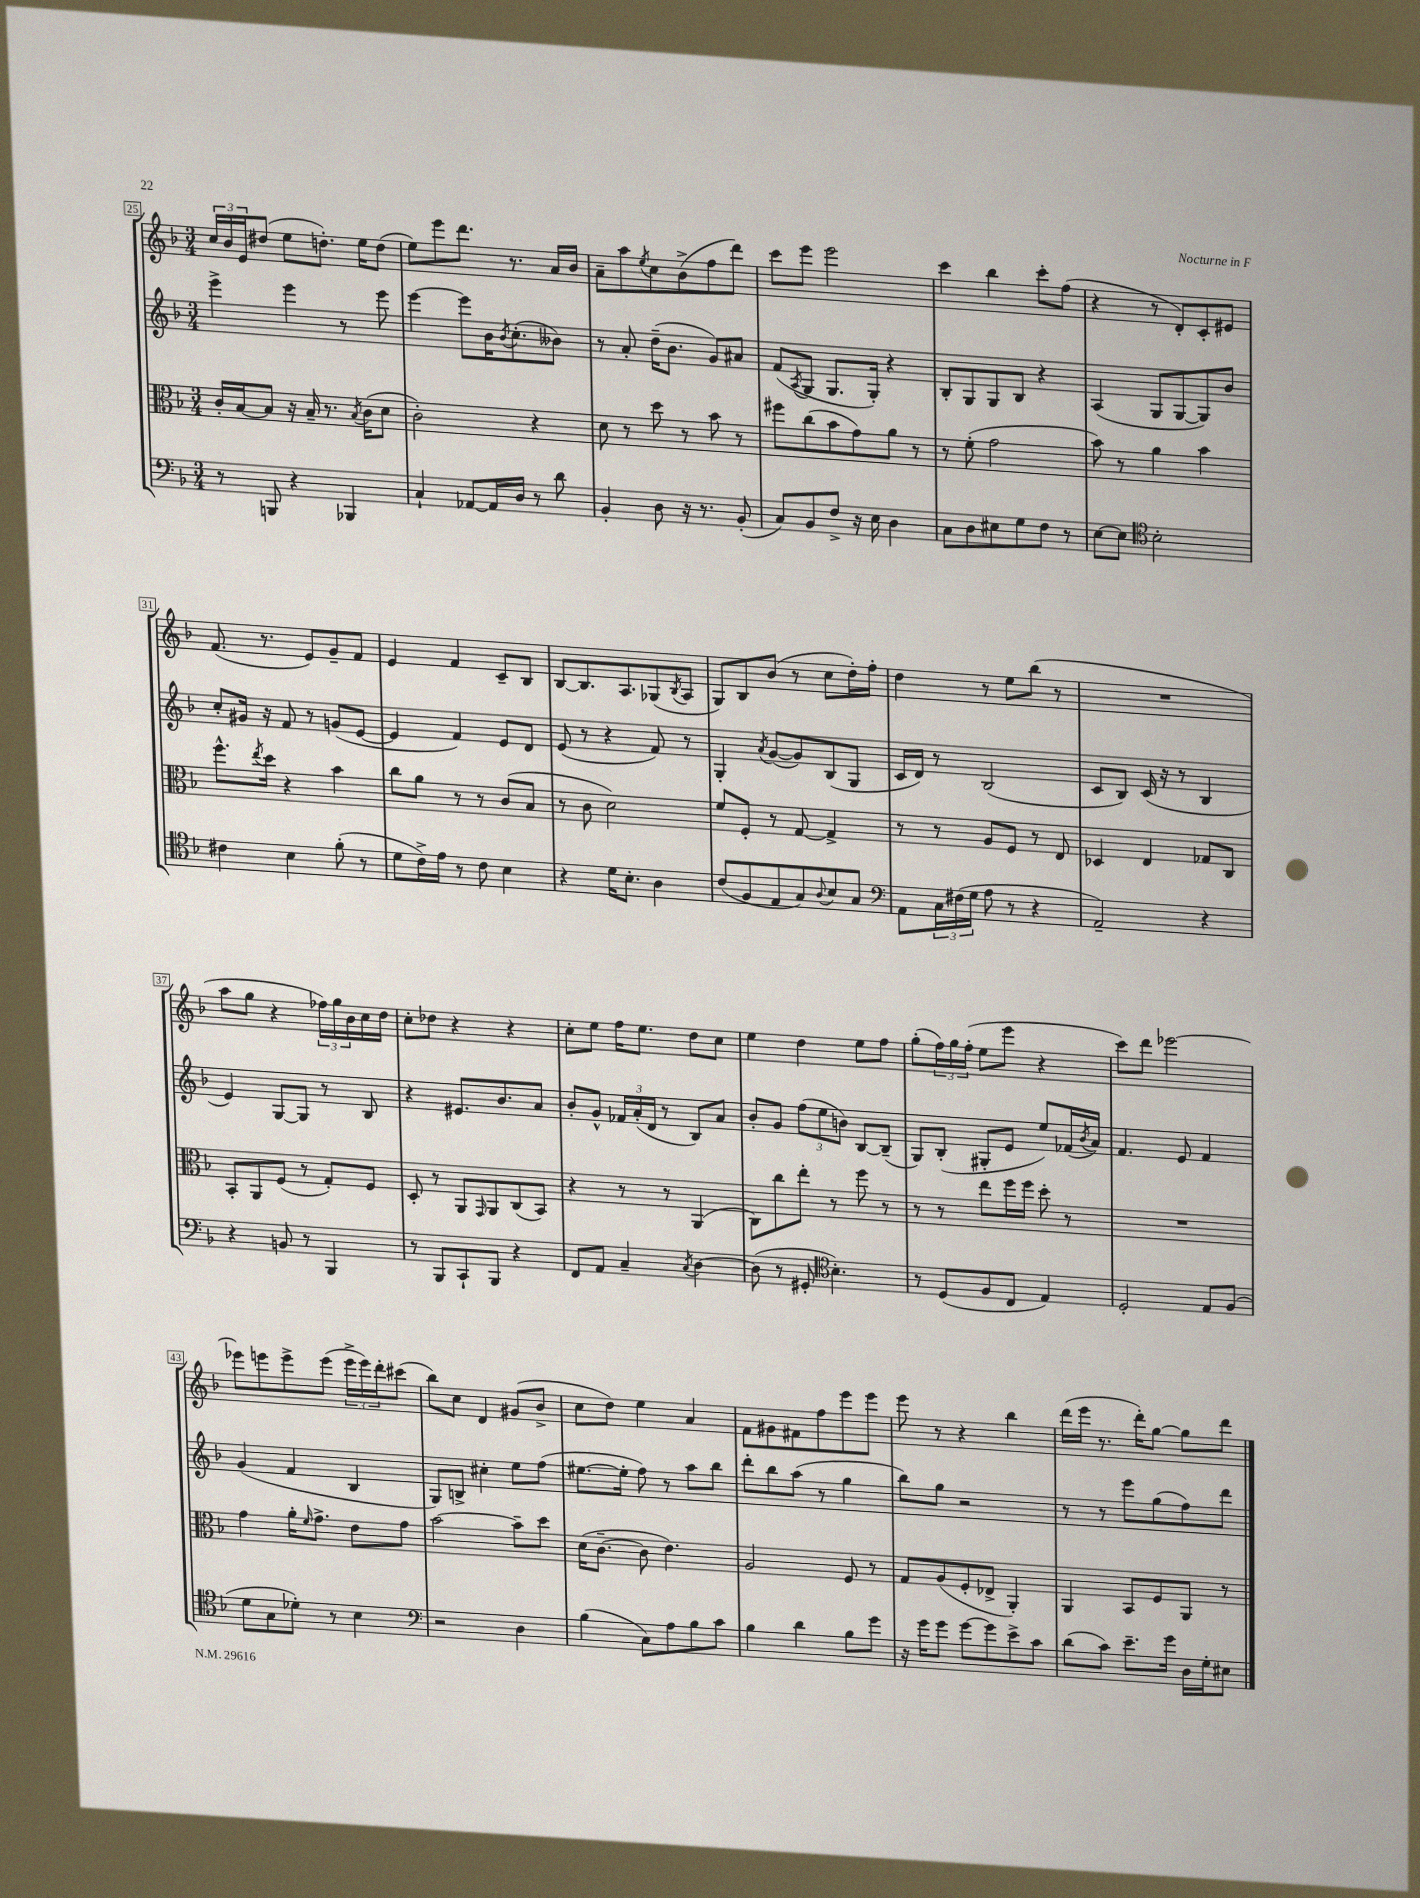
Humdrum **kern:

**kern	**kern	**kern	**kern
*staff4	*staff3	*staff2	*staff1
*clefF4	*clefC3	*clefG2	*clefG2
*k[b-]	*k[b-]	*k[b-]	*k[b-]
*M3/4	*M3/4	*M3/4	*M3/4
8r	16c'	4eee^	24cc
.	.	.	24b-
.	[16B-	.	.
.	.	.	24e
8BBB	8B-]	.	(8dd#
4r	16r	4eee	8ee
.	16B-~	.	.
.	8.r	.	8.dd')
4BBB-	.	8r	.
.	8qB-	.	.
.	(16c	.	16ee
.	8d	8eee	(8dd
=	=	=	=
4C`	2c')	[4eee	8ee)
.	.	.	8eee
[8AA-	.	8eee]	8.ddd
16AA-]	.	16b-	.
.	.	8qb-	.
16D	.	(8.cc'	8.r
8r	4r	.	.
8d	.	8b--)	16a
.	.	.	16b-
=	=	=	=
4BB-'	8d	8r	8a~
.	8r	8a'	8aa
.	.	.	8qee
8D	8dd	(16dd~	8cc
.	.	8.b-	.
16r	8r	.	(8b-^
8.r	.	.	.
.	8b-	8g)	8ff
(8BB-'	8r	8a#	8ddd)
=	=	=	=
8C)	8ff#	(8f	8ccc
.	.	8qA	.
8BB-	(8cc	8G	8eee
8F^	8b-	8.G	2eee
16r	8g)	.	.
16E	.	16G')	.
4D	8a	4r	.
.	8r	.	.
=	=	=	=
8C	8r	8B-'	4ccc
8D	(8f'	8G	.
8E#	2g	8G	4bb-
8G	.	8B-	.
8F	.	4r	8ccc'
8r	.	.	(8ff
=	=	=	=
[8E	8b-)	(4A	4r
8E]	8r	.	.
*clefC4	*	*	*
2B-'	4a	8G	8r
.	.	[8G	8d')
.	4b-	8G])	8c'
.	.	8b-	8e#
=	=	=	=
4c#	8.ff^^	8cc'	(8.f
.	.	16g#	.
.	8qee	.	.
.	16dd	16r	8.r
4B-	4r	8f	.
.	.	8r	8e)
(8f'	4b-	(8g	8g~
8r	.	[8e	8f
=	=	=	=
8d	8cc	4e]	4e
16c^)	8a	.	.
16e	.	.	.
8r	8r	4f)	4f
8c	8r	.	.
4B-	(8c	8e	8c~
.	8B-	8d	8B-
=	=	=	=
4r	8r	(8e	[8B-
.	8c	8r	8.B-]
16d	2d)	4r	.
8.B-'	.	.	8.A
4A	.	8f)	(8G-
.	.	.	8qB-
.	.	8r	8A
=	=	=	=
(8c	8f	4G'	8G)
8F	8F'	.	8B-
.	.	8qa	.
8E	8r	([8g	(8b-
8G)	[8G	8g])	8r
8qqA	.	.	.
8B-	4G^]	(8B-	8cc
8G	.	8G	16dd')
.	.	.	16ff'
=	=	=	=
*clefF4	*	*	*
8AA	8r	16c	4dd
.	.	16d)	.
24C	8r	8r	.
(24F#	.	.	.
24G	.	.	.
8A	8A	(2B-	8r
8r	8F	.	8ee
4r	8r	.	(8bb-
.	8E	.	8r
=	=	=	=
2AA~)	4D-	8c	2.r
.	.	8B-)	.
.	4E	(16c	.
.	.	16r	.
.	.	8r	.
4r	8G-	4B-	.
.	8C	.	.
=	=	=	=
4r	8BB-'	4e)	8aa
.	8AA	.	8gg
8BB	(8F	[8G	4r
8r	8r	8G]	.
4BBB-	8G')	8r	24ff-)
.	.	.	24gg
.	.	.	24b-
.	8F	8B-	16cc
.	.	.	16dd
=	=	=	=
8r	8D'	4r	8cc'
8BBB-	8r	.	8dd-
8CC`	8AA	8.e#	4r
.	16qqGG	.	.
8BBB-	8AA	.	.
.	.	8.b-	.
4r	(8C	.	4r
.	8BB-)	8a	.
=	=	=	=
8FF	4r	8b-'	8cc'
8AA	.	8g^^	8ee
4C~	8r	24f-	16ff
.	.	(24a'	.
.	.	.	8.ee
.	.	24d	.
.	8r	8r	.
8qC	.	.	.
[4D	(4AA	8B-)	8dd
.	.	8a	8cc
=	=	=	=
(8D]	8C)	8b-'	4ee
8r	8cc	8g	.
8GG#'	8ee'	(12ff	4dd
.	.	12ee	.
*clefC4	*	*	*
4.B-')	8r	.	.
.	.	12b)	.
.	8ff	[8B-	8ee
.	8r	(8B-~]	8ff
=	=	=	=
8r	8r	8G)	(8gg'
(8D	8r	(8B-'	24ff)
.	.	.	24gg
.	.	.	(24ff'
8F	8ee	8G#'	8ee
8C	16ff	8e	8eee
.	16ff	.	.
4E)	8dd'	8ee)	4r
.	8r	(16f-	.
.	.	8qb-	.
.	.	16a)	.
=	=	=	=
2D'	2.r	4.f	8ccc)
.	.	.	8ddd
.	.	.	[2eee-
.	.	8e	.
8E	.	4f	.
(8F	.	.	.
=	=	=	=
8d	4g	(4g	8eee-]
8G	.	.	8eee
8d-')	16a'	4f	8eee^
.	16qqf	.	.
.	8.g^	.	.
8r	.	.	(8eee
4B-	8e	4B-	24eee^
.	.	.	24eee)
.	.	.	24ddd'
.	8g	.	(8ccc#
=	=	=	=
*clefF4	*	*	*
2r	[2b-	8G)	8bb-)
.	.	8B^	8cc
.	.	4cc#'	4d
4D	8b-~]	8ee	(8g#
.	8dd	(8ff	8b-^
=	=	=	=
(4B-	(16d	[8.ee#	8cc
.	[8.c~	.	.
.	.	.	8dd)
.	.	16ee#']	.
8C)	8c]	8ff)	4ee
8A	4.e)	8r	.
8B-	.	8aa	4a
8c	.	8bb-	.
=	=	=	=
4B-	2A	8ddd'	8f
.	.	8bb-	8g#
4d	.	(8aa	8f#
.	.	8r	8ff
8B-	8F	4gg	8eee
8g	8r	.	8eee
=	=	=	=
16r	8G	8bb-)	8eee
16g	.	.	.
8g	(8A	8gg	8r
[8g	8F'	2r	4r
8g]	8E-^	.	.
8e^	4AA')	.	4bb-
8c	.	.	.
=	=	=	=
(8d	4AA	8r	(16ddd
.	.	.	16eee
8c)	.	8r	8.r
8.e~	8BB-	8eee	.
.	.	.	16ddd')
.	8F	(8gg	[8gg
16g	.	.	.
16D	8AA	8ff)	8gg]
16G'	.	.	.
8E#	8r	8ddd	8ddd
==	==	==	==
*-	*-	*-	*-
